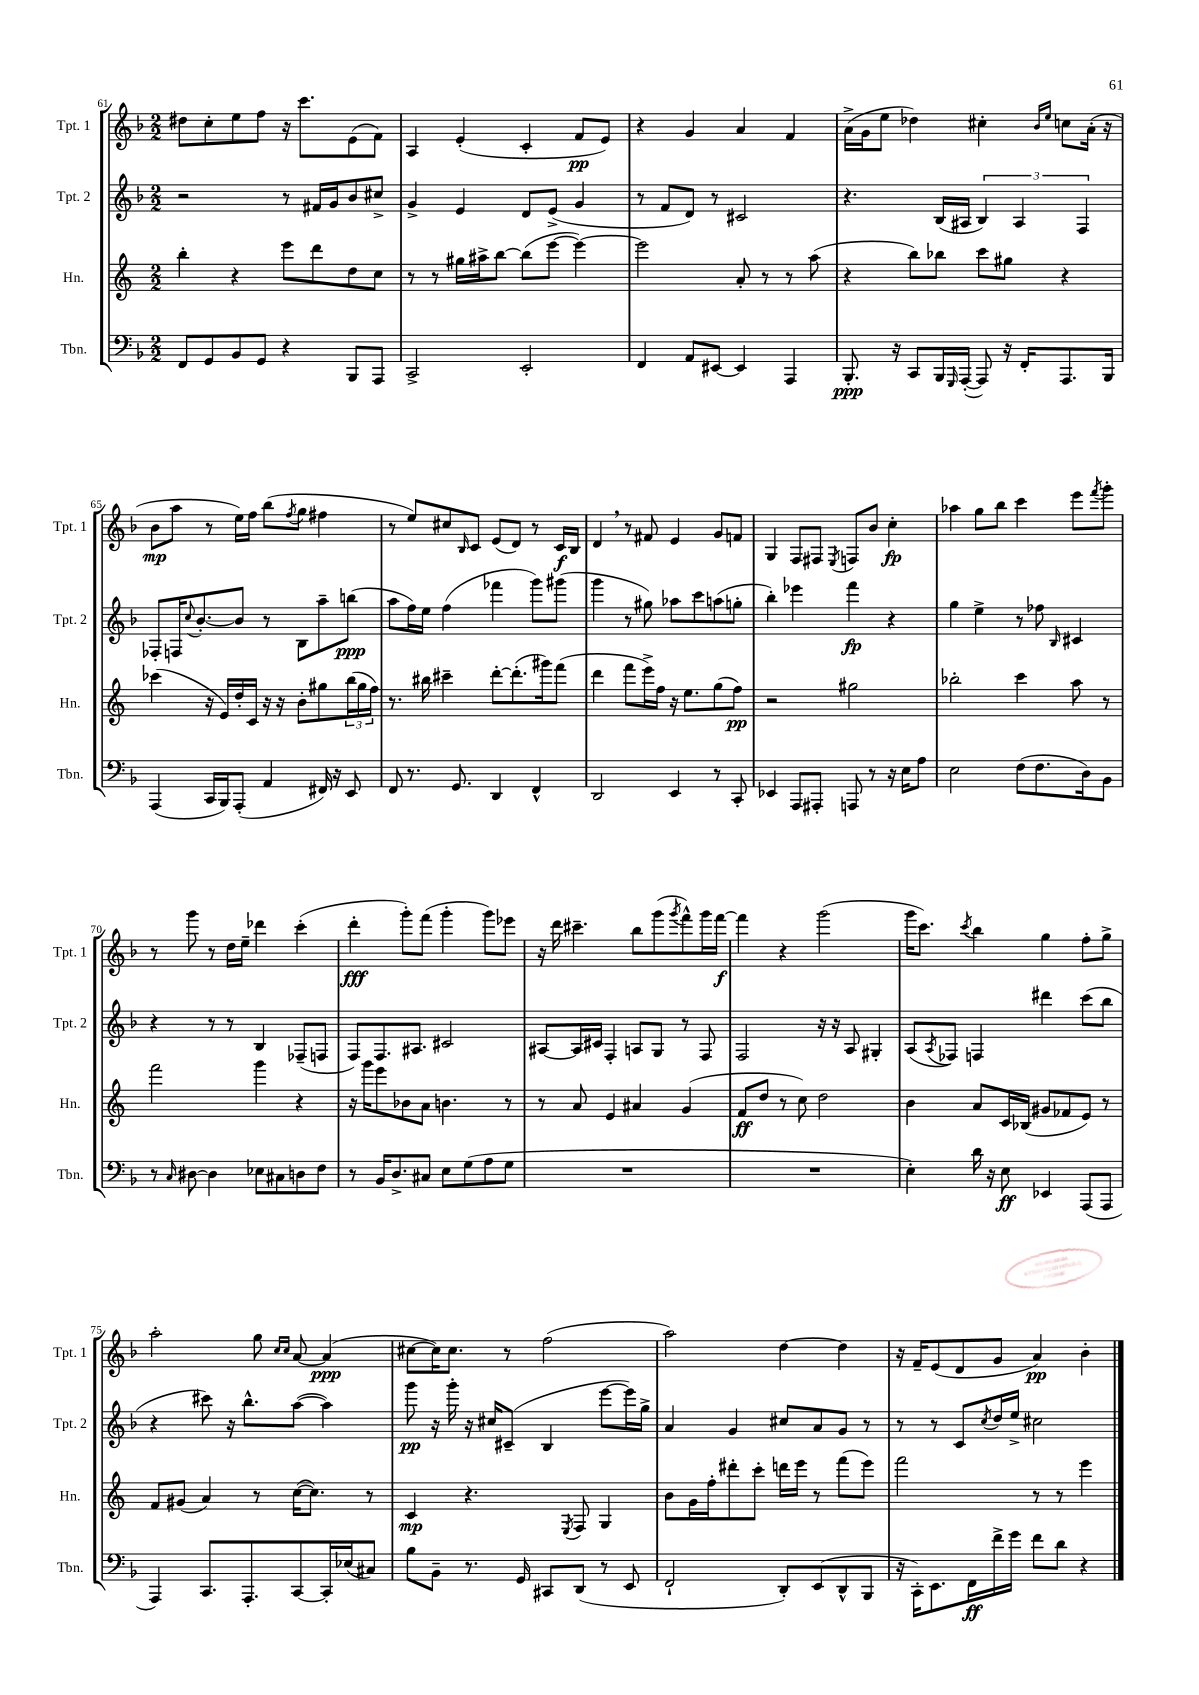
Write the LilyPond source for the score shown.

<<
\new StaffGroup <<
\new Staff = "s0" \with { instrumentName = "Tpt. 1" shortInstrumentName = "Tpt. 1" } {
    \clef treble \key f \major \numericTimeSignature \time 2/2
    dis''8 c''8-. e''8 f''8 r16 c'''8. e'8( f'8) |
    a4 e'4-.( c'4-. f'8\pp e'8) |
    r4 g'4 a'4 f'4 |
    a'16->( g'16 e''8 des''4) cis''4-. \grace { bes'16 e''16 } c''8 a'16-.( r16 |
    bes'8\mp a''8 r8 e''16) f''16 bes''8( \acciaccatura { f''8 } g''8 fis''4 |
    r8 e''8) cis''8 \grace { bes16 } c'8 e'8( d'8) r8 c'16\f bes16 |
    d'4 \breathe r8 fis'8 e'4 g'8 f'8 |
    g4 f8 fis8 \acciaccatura { e8 } f8 bes'8 c''4-.\fp |
    aes''4 g''8 bes''8 c'''4 e'''8 \acciaccatura { f'''8 } g'''8-. |
    r8 g'''8 r8 d''16 e''16-- des'''4 c'''4-.( |
    d'''4-.\fff g'''8-.) f'''8( g'''4-. g'''8) ees'''8 |
    r16 d'''16 cis'''4.-- bes''8 g'''8( \acciaccatura { g'''8 } f'''8-^) g'''16 f'''16~\f |
    f'''4 r4 g'''2( |
    g'''16 c'''8.) \acciaccatura { c'''8 } bes''4 g''4 f''8-. g''8-> |
    a''2-. g''8 \grace { c''16 c''16 } a'8~ a'4\ppp( |
    cis''8~ cis''16) cis''8. r8 f''2( |
    a''2) d''4~ d''4 |
    r16 f'16-- e'8( d'8 g'8 a'4\pp) bes'4-. \bar "|." |
}
\new Staff = "s1" \with { instrumentName = "Tpt. 2" shortInstrumentName = "Tpt. 2" } {
    \clef treble \key f \major \numericTimeSignature \time 2/2
    r2 r8 fis'16 g'16 bes'8 cis''8-> |
    g'4-> e'4 d'8 e'8->( g'4 |
    r8 f'8 d'8) r8 cis'2 |
    r4. bes16( ais16 \tuplet 3/2 { bes4) ais4 f4 } |
    fes8-. f16 \appoggiatura { c''8 } bes'8.~-. bes'8 r8 bes8 a''8-- b''8\ppp( |
    a''8 f''16) e''16 f''4( fes'''4 g'''8) gis'''8( |
    g'''4 r8 gis''8) aes''8 c'''8 a''8( g''8-. |
    bes''4-.) ees'''4 f'''4\fp r4 |
    g''4 e''4-> r8 fes''8 \grace { bes16 } cis'4 |
    r4 r8 r8 bes4 fes8--( f8 |
    f8) f8. ais8. cis'2 |
    ais8~ ais16 cis'16 f4-. a8 g8 r8 f8 |
    f2 r16 r16 a8 gis4-. |
    a8( \acciaccatura { a8 } fes8) f4 dis'''4 c'''8( bes''8 |
    r4 cis'''8) r16 bes''8.-^ a''8~( a''4) |
    g'''8\pp r16 g'''16-. r16 cis''16 cis'8--( bes4 e'''8~ e'''16) g''16-> |
    a'4 g'4 cis''8 a'8 g'8 r8 |
    r8 r8 c'8 \acciaccatura { c''8 } d''16 e''16-> cis''2 \bar "|." |
}
\new Staff = "s2" \with { instrumentName = "Hn." shortInstrumentName = "Hn." } {
    \clef treble \key c \major \numericTimeSignature \time 2/2
    b''4-. r4 e'''8 d'''8 d''8 c''8 |
    r8 r8 gis''16 ais''16-> b''8~ b''8( e'''8~ e'''4~) |
    e'''2 a'8-. r8 r8 a''8( |
    r4 b''8) bes''8 c'''8 gis''8 r4 |
    ces'''4( r16 e'16) d''16-. c'16 r16 r16 b'8-. gis''8 \tuplet 3/2 { b''16( gis''16 f''16) } |
    r8. bis''16 cis'''4-- d'''8~-. d'''8.-.( gis'''16) f'''8( |
    d'''4 f'''8 e'''16->) f''16 r16 e''8. g''8( f''8\pp) |
    r2 gis''2 |
    bes''2-. c'''4 a''8 r8 |
    f'''2 g'''4 r4 |
    r16 g'''16 e'''8 bes'8 a'8 b'4. r8 |
    r8 a'8 e'4 ais'4 g'4( |
    f'8\ff d''8 r8 c''8) d''2 |
    b'4 a'8 c'16 bes16( gis'8 fes'8 e'8) r8 |
    f'8 gis'8( a'4) r8 c''16~( c''8.) r8 |
    c'4\mp r4. \acciaccatura { e8 } f8 g4 |
    b'8 g'16 f''16-. dis'''8-. c'''8-. d'''16 e'''16 r8 f'''8( e'''8) |
    f'''2 r8 r8 e'''4 \bar "|." |
}
\new Staff = "s3" \with { instrumentName = "Tbn." shortInstrumentName = "Tbn." } {
    \clef bass \key f \major \numericTimeSignature \time 2/2
    f,8 g,8 bes,8 g,8 r4 bes,,8 a,,8 |
    c,2-> e,2-. |
    f,4 a,8 eis,8~ eis,4 a,,4 |
    bes,,8.-.\ppp r16 c,8 bes,,16 \grace { g,,16 } a,,16~-.( a,,8) r16 f,16-. a,,8. bes,,16 |
    a,,4( c,16 bes,,16) a,,8-.( a,4 fis,16) r16 e,8 |
    f,8 r8. g,8. d,4 f,4-^ |
    d,2 e,4 r8 c,8-. |
    ees,4 a,,8 ais,,8-. a,,8 r8 r16 e16 a8 |
    e2 f8( f8. d16) bes,8 |
    r8 \grace { c16 } dis8~ dis4 ees8 cis8 d8 f8 |
    r8 bes,16 d8.-> cis8 e8 g8( a8 g8 |
    R1 |
    R1 |
    e4-.) d'16 r16 e8\ff ees,4 a,,8( a,,8 |
    a,,4) c,8. a,,8.-. c,8~ c,16-. ees16( cis8) |
    bes8 bes,8-- r8. g,16 cis,8 d,8( r8 e,8 |
    f,2-! d,8-.) e,8( d,8-^ bes,,8 |
    r16 c,16-.) e,8. f,16\ff f'16-> g'16 f'8 d'8 r4 \bar "|." |
}
>>
>>
\layout { \context { \Score currentBarNumber = #61 } }
